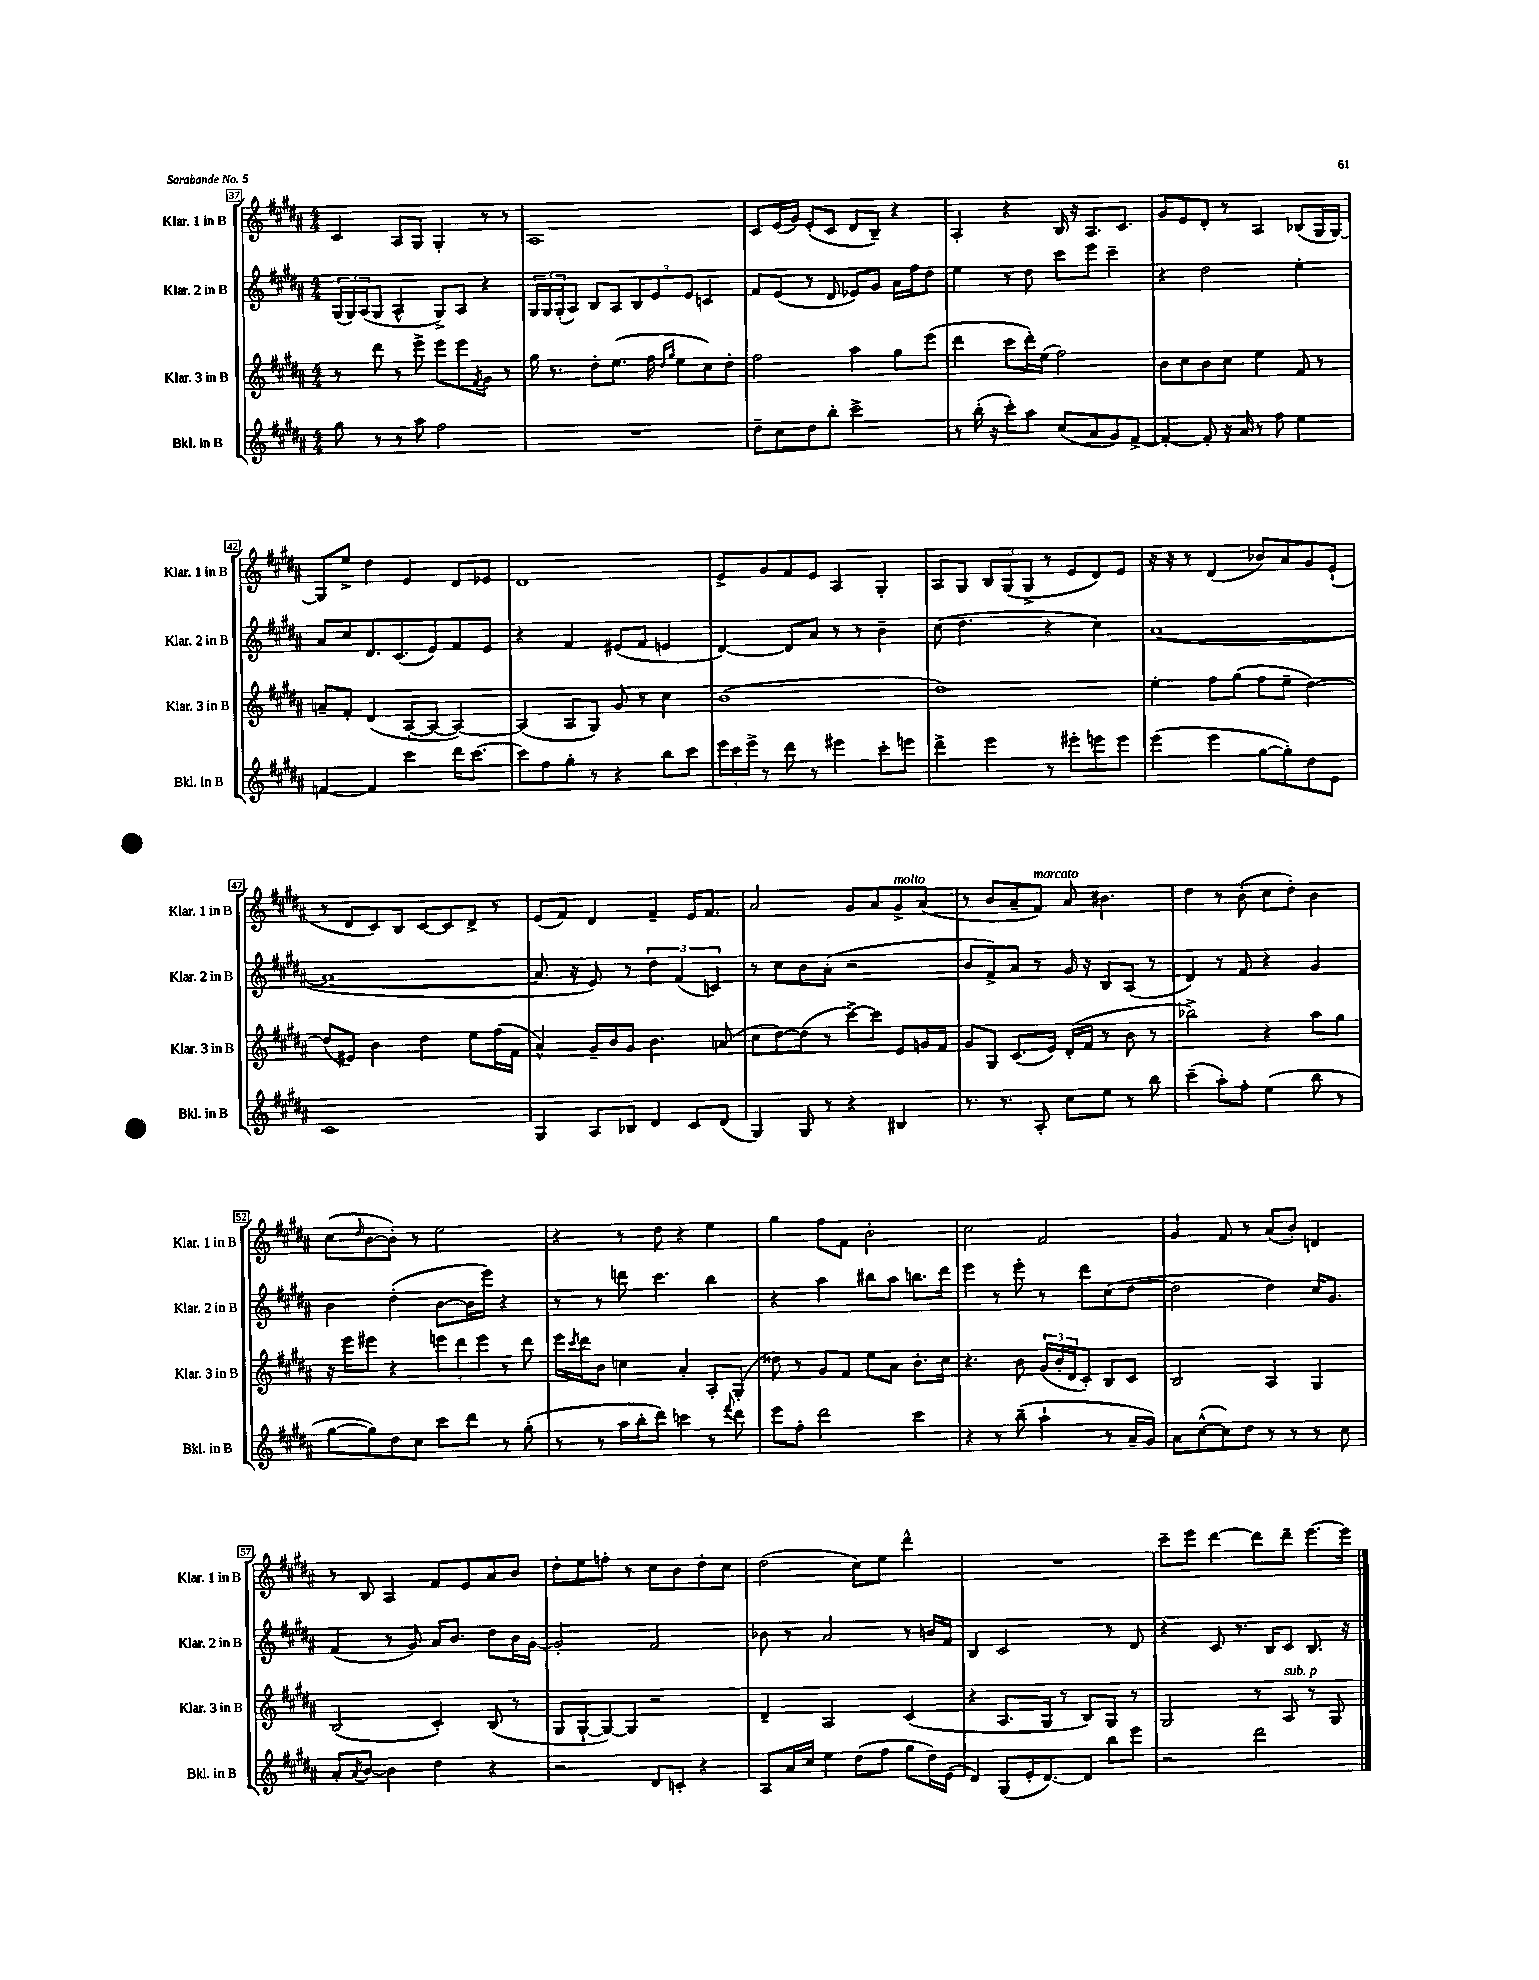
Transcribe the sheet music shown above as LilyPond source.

<<
\new StaffGroup <<
\new Staff = "s0" \with { instrumentName = "Klar. 1 in B" shortInstrumentName = "Klar. 1 in B" } {
    \clef treble \key b \major \numericTimeSignature \time 4/4
    cis'4 ais8 gis8 gis4-. r8 r8 |
    ais1 |
    cis'8 e'16( gis'16) e'8-.( cis'8 dis'8 b8--) r4 |
    ais4-. r4 b16 r16 ais8. cis'8. |
    gis'8 e'8 dis'8-. r8 ais4 bes8( gis16 gis16~) |
    gis8 e''8-> dis''4 e'4 dis'8 ees'8 |
    dis'1 |
    e'8-> gis'8 fis'8 e'8 ais4 gis4-. |
    ais8 gis8 \tuplet 3/2 { b8 gis8( gis8-> } r8 e'8 dis'8) e'8 |
    r16 r16 r8 dis'4( bes'8) ais'8 gis'8 e'8-!( |
    r8 dis'8 cis'8) b8 cis'8~ cis'8 dis'8-> r8 |
    e'8( fis'8) dis'4 fis'4-- e'16 fis'8. |
    ais'2 gis'8 ais'8 gis'8->^\markup { \italic "molto" } ais'8( |
    r8 b'8 ais'8-- fis'8^\markup { \italic "marcato" }) ais'8 bis'4. |
    dis''4 r8 b'8-.( cis''8 dis''8-.) b'4 |
    cis''8( \grace { dis''16 } b'8~ b'8-.) r8 e''2 |
    r4 r8 dis''8 r4 e''4 |
    gis''4 fis''8 fis'8 b'2-. |
    cis''2 fis'2 |
    gis'4 fis'8 r8 ais'8( b'8-.) d'4 |
    r8 b8 ais4 fis'8 e'8 ais'8 b'8 |
    dis''8-. e''8 f''8-. r8 cis''8 b'8 dis''8-. cis''8 |
    dis''2( cis''8) e''8 dis'''4-^ |
    R1 |
    cis'''8-- e'''8 dis'''4~ dis'''8 dis'''8-- e'''8.~ e'''16 \bar "|." |
}
\new Staff = "s1" \with { instrumentName = "Klar. 2 in B" shortInstrumentName = "Klar. 2 in B" } {
    \clef treble \key b \major \numericTimeSignature \time 4/4
    \tuplet 3/2 { gis16( gis16) ais16( } gis8 ais4-^ gis8->) ais8 r4 |
    \tuplet 3/2 { gis16 gis16 gis16-.( } ais8) b8 ais8 \tuplet 3/2 { b8 e'8 e'8 } c'4 |
    fis'8 e'8( r8 dis'8 ees'8) gis'8 ais'16 fis''16 dis''8 |
    e''4 r8 dis''8 cis'''8 e'''8 cis'''4-- |
    r4 dis''2 e''4-. |
    ais'8 cis''8 dis'8. cis'8.( e'8) fis'8 e'8 |
    r4 fis'4 eis'8( fis'8 e'4 |
    dis'4~) dis'8 ais'8 r8 r8 b'4-- |
    cis''8( dis''4. r4 cis''4) |
    ais'1~( |
    ais'1~ |
    ais'8. r16 e'8) r8 \tuplet 3/2 { dis''4 fis'4( c'4) } |
    r8 cis''8 b'8 ais'8-.( r2 |
    b'8 fis'8->) ais'8 r8 gis'16 r16 b8 ais8( r8 |
    dis'4) r8 fis'8 r4 gis'4 |
    b'4 dis''4-.( b'8~ b'16 e'''16) r4 |
    r8 r8 d'''8 cis'''4. b''4 |
    r4 ais''4 bis''8 ais''8 b''8. dis'''16 |
    e'''4 r8 e'''8-. r8 dis'''8 cis''8( dis''8~ |
    dis''2 dis''4) cis''16 gis'8. |
    fis'4( r8 gis'8) ais'16 b'8. dis''8 b'16 gis'16~ |
    gis'2-. fis'2 |
    bes'8 r8 ais'2 r8 b'16 fis'16 |
    b4 cis'2 r8 dis'8 |
    r4 cis'8 r8. b16 cis'8 b8. r16 \bar "|." |
}
\new Staff = "s2" \with { instrumentName = "Klar. 3 in B" shortInstrumentName = "Klar. 3 in B" } {
    \clef treble \key b \major \numericTimeSignature \time 4/4
    r8 dis'''8 r8 e'''8-> e'''8 e'''8 \acciaccatura { fis'8 } gis'8 r8 |
    gis''16 r8. dis''8-. e''8.( fis''16 \grace { dis''16 gis''16 } e''8 cis''8) dis''8-. |
    fis''2 ais''4 gis''8 e'''8( |
    dis'''4 cis'''8 dis'''16-.) e''16( fis''2) |
    b'8 cis''8 b'8 cis''8 e''4 fis'8 r8 |
    a'8-- fis'8-. dis'4( ais8~-. ais8~ ais4~) |
    ais4( ais8 gis8) gis'8 r8 cis''4 |
    b'1( |
    dis''1) |
    e''4-. fis''8 gis''8( fis''8 e''8-- dis''4~) |
    dis''8( eis'8) b'4 dis''4 e''8 fis''16( fis'16 |
    ais'4-^) gis'16-- b'16 gis'8 b'4. a'8( |
    cis''8 dis''8~) dis''8( r8 cis'''8~->) cis'''8 e'8 g'16 fis'16 |
    gis'8 gis8 cis'8.( e'16) dis'16-.( fis'16 r8 b'8 r8 |
    bes''2->) r4 ais''8 gis''8 |
    r16 e'''16 eis'''8 r4 \tuplet 3/2 { e'''8 dis'''8 e'''8 } r8 dis'''8 |
    e'''16 \acciaccatura { cis'''8 } dis'''16 b'8 c''4 ais'4-. ais8-. gis8-.( |
    disis''8) r8 gis'8 fis'8 e''8 ais'8 b'8.-. cis''16 |
    r4. b'8 \tuplet 3/2 { gis'16( b'16-. dis'16 } cis'8-.) b8 cis'8 |
    b2 ais4 gis4 |
    b2( cis'4-.) b8( r8 |
    gis8 gis8~-! gis8~) gis8 r2 |
    dis'4-- ais2 cis'4( |
    r4 ais8. gis16 r8 b8) gis8 r8 |
    gis2 r8 ais8^\markup { \italic "sub. p" } r8 gis8 \bar "|." |
}
\new Staff = "s3" \with { instrumentName = "Bkl. in B" shortInstrumentName = "Bkl. in B" } {
    \clef treble \key b \major \numericTimeSignature \time 4/4
    gis''8 r8 r8 ais''8 fis''2 |
    R1 |
    dis''8-- cis''8 dis''8 b''8-. cis'''2-> |
    r8 b''16-.( r16 cis'''8-.) ais''8 cis''8( ais'8 gis'8) fis'8~-> |
    fis'4~-. fis'8-. r16 ais'16 r8 fis''8 e''4 |
    f'4~ f'4 cis'''4 dis'''16 cis'''8.~ |
    cis'''8 fis''8 gis''8-. r8 r4 b''8 cis'''8 |
    \tuplet 3/2 { e'''16 cis'''16 e'''16-> } r8 dis'''8 r8 eis'''4 cis'''8-. e'''8 |
    dis'''4-> e'''4 r8 eis'''8-. e'''8 e'''8 |
    e'''4( e'''4 gis''8~ gis''8-.) dis''8 e'8 |
    cis'1 |
    gis4 ais8 bes8 dis'4 cis'8 dis'8( |
    gis4) gis8 r8 r4 bis4 |
    r8. r8. ais8-. cis''8 e''8 r8 b''8 |
    cis'''4--( ais''8-.) fis''8-. e''4( b''8 r8 |
    gis''8~ gis''8) dis''8 cis''8 cis'''8 dis'''8 r8 gis''8-.( |
    r8 r8 ais''16 b''16-. dis'''8) c'''4 r8 \appoggiatura { fis'''8 } dis'''8 |
    e'''8 fis''8-. dis'''2 cis'''4 |
    r4 r8 b''8--( ais''4-! r8 ais'16-- gis'16) |
    ais'8 cis''8~-^( cis''8) dis''8 r8 r8 r8 cis''8 |
    ais'8-. \acciaccatura { ais'8 } b'8~ b'4 dis''4 r4 |
    r2 dis'8 c'8-. r4 |
    ais8 ais'16 cis''16 e''4 dis''8( fis''8 gis''8 dis''16) e'16( |
    dis'4) gis8( e'16-. dis'8.~) dis'8 b''8 e'''8 |
    r2 dis'''2 \bar "|." |
}
>>
>>
\layout { \context { \Score currentBarNumber = #37 \override BarNumber.stencil = #(make-stencil-boxer 0.1 0.3 ly:text-interface::print) } }
